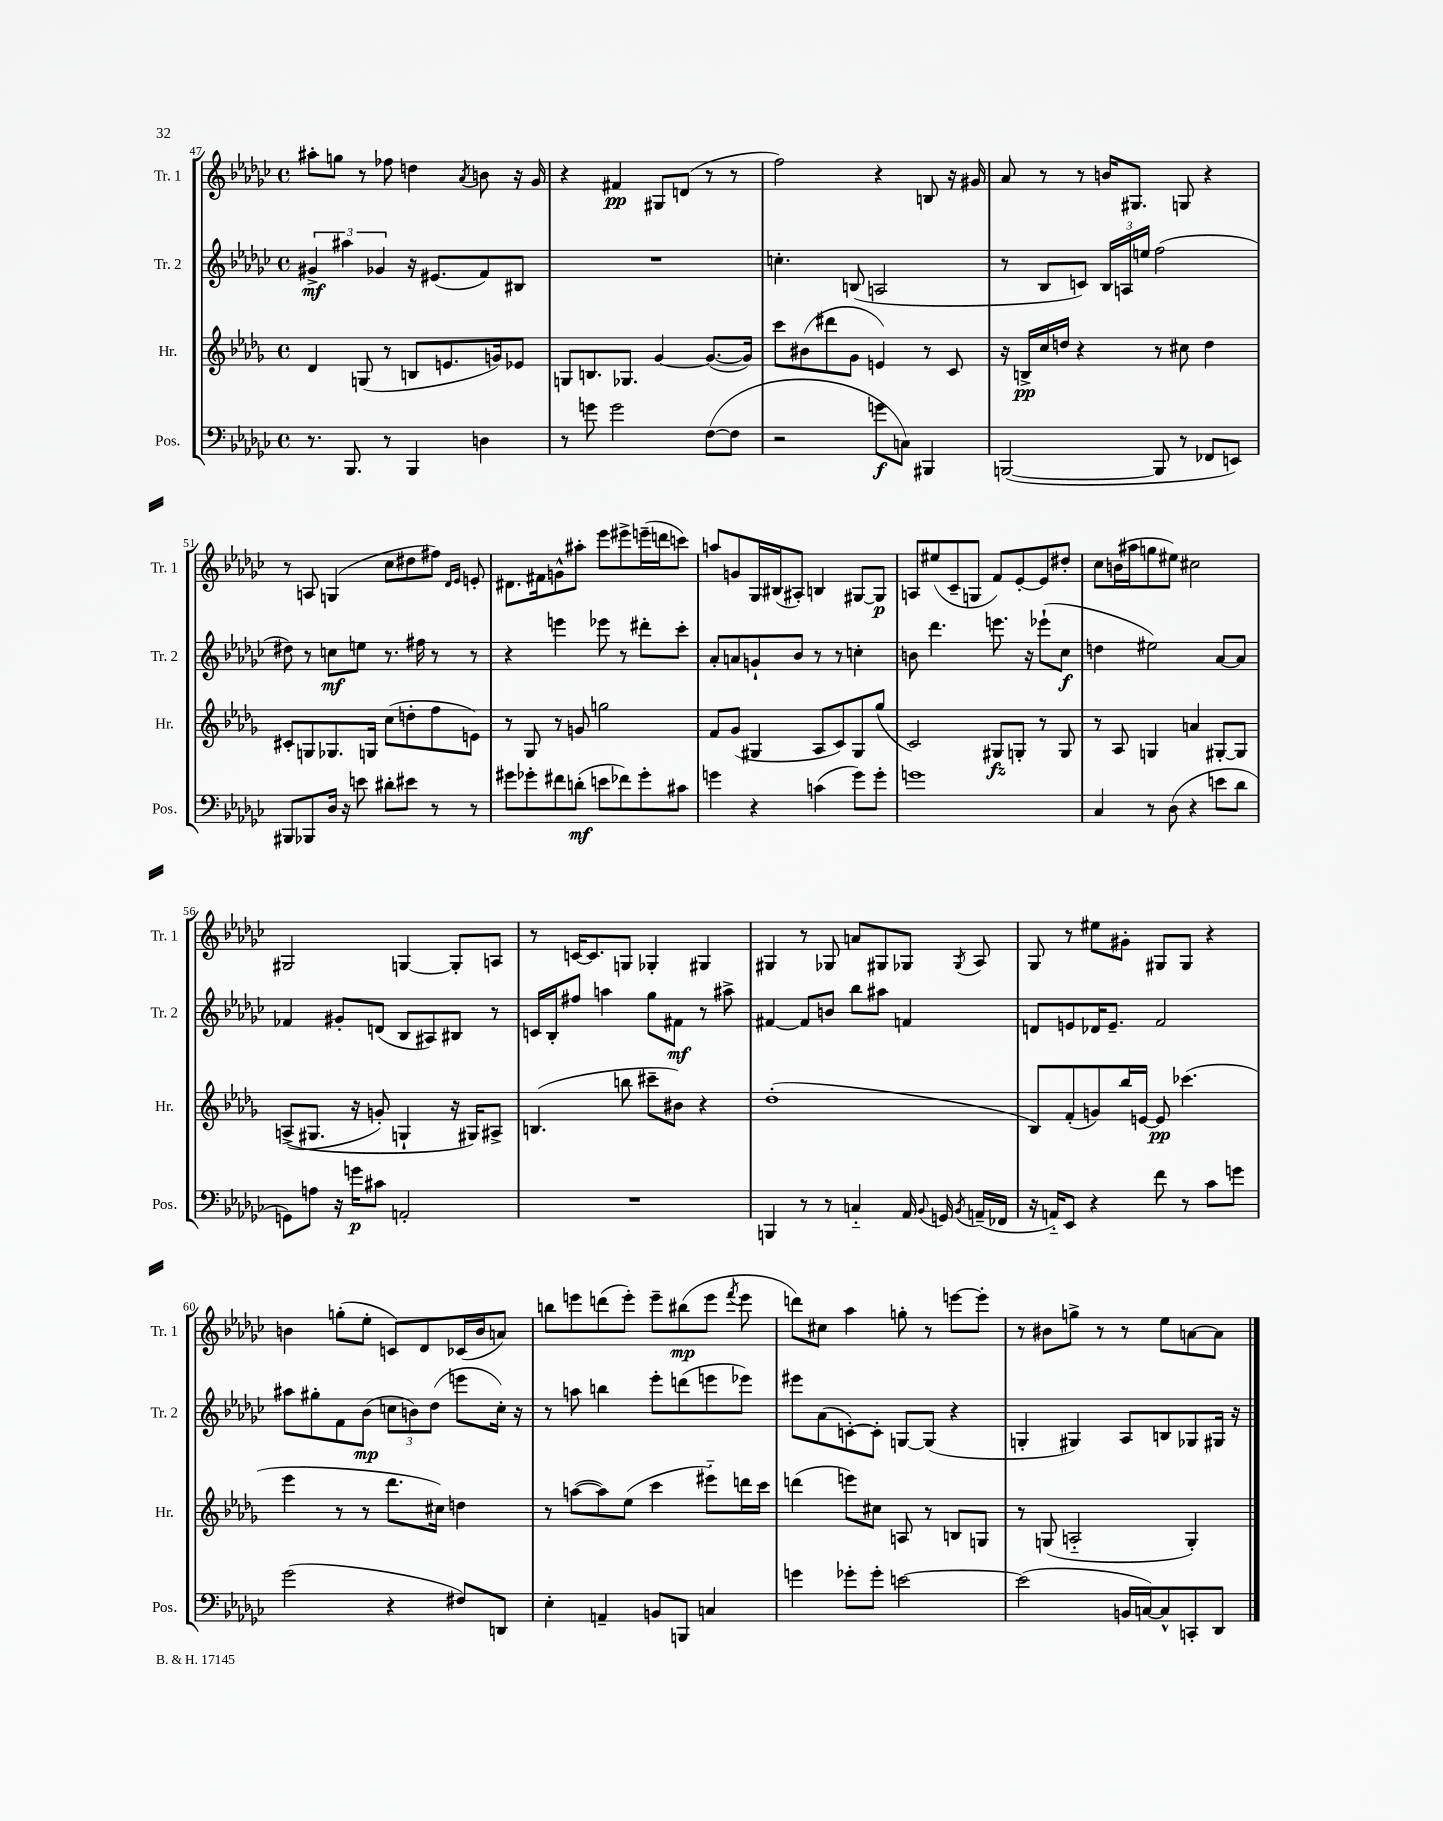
<<
\new StaffGroup <<
\new Staff = "s0" \with { instrumentName = "Tr. 1" shortInstrumentName = "Tr. 1" } {
    \clef treble \key ges \major \defaultTimeSignature \time 4/4
    \autoBeamOff ais''8[-. g''8] r8 fes''8 d''4 \acciaccatura { aes'8 } b'8 r16 ges'16 |
    r4 fis'4\pp gis8[ d'8]( r8 r8 |
    f''2) r4 b8 r16 gis'16 |
    aes'8 r8 r8 b'16[ gis8.] g8 r4 |
    r8 a8 g4( ces''8[ dis''8 fis''8]) \grace { des'16[ ees'16] } e'8-. |
    dis'8.[ fis'16 g'8-^ ais''8]-. ees'''8[ eis'''8-> e'''16--( d'''16 c'''8]) |
    a''8[ g'8 ges16 bis16( ais8]-.) b4 gis8[~ gis8]\p |
    a8[ eis''8( ces'8-- g8] f'8[) ees'8~-. ees'8 dis''8]-. |
    ces''8[ b'16( ais''16 g''8 eis''8]) cis''2 |
    gis2 g4~ g8[-. a8] |
    r8 c'16[~ c'8. g8] ges4-. gis4 |
    gis4 r8 ges8 a'8[ gis8 ges8] \acciaccatura { ges8 } aes8 |
    ges8 r8 eis''8[ gis'8]-. gis8[ gis8] r4 |
    b'4 g''8[-.( ees''8]-. c'8[) des'8 ces'16( b'16 a'8]) |
    b''8[ e'''8 d'''8( e'''8]-.) e'''8[-- bis''8\mp( e'''8] \acciaccatura { f'''8 } e'''8 |
    d'''8[) cis''8] aes''4 g''8-. r8 e'''8[~ e'''8]-. |
    r8 bis'8[ g''8]-> r8 r8 ees''8[ a'8~ a'8] \bar "|." |
}
\new Staff = "s1" \with { instrumentName = "Tr. 2" shortInstrumentName = "Tr. 2" } {
    \clef treble \key ges \major \defaultTimeSignature \time 4/4
    \autoBeamOff \tuplet 3/2 { gis'4->\mf ais''4 ges'4 } r16 eis'8.[( f'8) bis8] |
    R1 |
    c''4.-. b8( a2 |
    r8 bes8[ c'8]) \tuplet 3/2 { bes16[ a16 e''16] } f''2( |
    dis''8) r8 c''8[\mf e''8] r8. fis''16 r8 r8 |
    r4 e'''4 ees'''8 r8 dis'''8[-. ces'''8]-. |
    aes'8[-. a'8 g'8-! bes'8] r8 r8 c''4-. |
    b'8 des'''4. e'''8. r16 ees'''8[-!( ces''8]\f |
    d''4 eis''2) aes'8[~ aes'8] |
    fes'4 gis'8[-. d'8]( bes8[ ais8) bis8] r8 |
    c'16[ bes16-. fis''8] a''4 ges''8[ fis'8]\mf r8 ais''8-> |
    fis'4~ fis'8[ b'8] bes''8[ ais''8] f'4 |
    d'8[ e'8 des'16 e'8.]-- f'2 |
    ais''8[ gis''8-. f'8 bes'8]\mp( \tuplet 3/2 { c''8[ b'8) des''8]( } e'''8[ c''16]-.) r16 |
    r8 a''8 b''4 ees'''8[-. d'''8( e'''8 ees'''8]) |
    eis'''8[ aes'8( c'8~-.) c'8]-. g8[~ g8]( r4 |
    g4-. gis4) aes8[ b8 ges8 gis16] r16 \bar "|." |
}
\new Staff = "s2" \with { instrumentName = "Hr." shortInstrumentName = "Hr." } {
    \clef treble \key des \major \defaultTimeSignature \time 4/4
    \autoBeamOff des'4 g8( r8 b8[ e'8. g'16) ees'8] |
    g8[ b8. ges8.] ges'4~ ges'8.[~( ges'16]) |
    c'''8[ bis'8( dis'''8 ges'8] e'4) r8 c'8 |
    r16 b16[->\pp c''16 d''16] r4 r8 cis''8 d''4 |
    cis'8[-. g8 ges8. g16] c''8[( d''8-. f''8 e'8]) |
    r8 ges8 r8 g'8 g''2 |
    f'8[ ges'8]( gis4 aes8[ c'8) gis8 ges''8]( |
    c'2) gis8[\fz g8]-. r8 g8 |
    r8 aes8 g4 a'4 gis8[~-. gis8] |
    a8[->(\( gis8.] r16 g'8-.) g4-! r16 gis16[\) ais8]-> |
    b4.( b''8 cis'''8[-- bis'8]) r4 |
    des''1-.( |
    bes8[) f'8-.( g'8) bes''16 e'16]~ e'8\pp ces'''4.( |
    ees'''4 r8 r8 des'''8.[ cis''16]) d''4 |
    r8 a''8[~( a''8) ees''8]( c'''4 eis'''8[-_) d'''16 c'''16] |
    d'''4( e'''8[) cis''8] a8 r8 b8[ g8] |
    r8 g8( a2-_ g4-.) \bar "|." |
}
\new Staff = "s3" \with { instrumentName = "Pos." shortInstrumentName = "Pos." } {
    \clef bass \key ges \major \defaultTimeSignature \time 4/4
    \autoBeamOff r8. bes,,8. r8 bes,,4 d4 |
    r8 g'8 g'2 f8[~( f8] |
    r2 g'8[\f c8]) bis,,4 |
    b,,2~( b,,8 r8 fes,8[ e,8]) |
    bis,,8[ bes,,8 des16] r16 e'8 dis'8[-. eis'8] r8 r8 |
    gis'8[ ges'8-. fis'8 d'8]-.\mf( e'8[ fes'8) ges'8-. cis'8] |
    g'4 r4 c'4( g'8[) g'8]-. |
    g'1 |
    ces4 r8 des8( r4 e'8[ des'8] |
    g,8[) a8] r16 g'16[\p cis'8] a,2-. |
    R1 |
    b,,4 r8 r8 c4-_ aes,16 \appoggiatura { bes,8 } g,16 \acciaccatura { bes,8 } a,16[--( fes,16] |
    r16 a,16[-_) ees,8] r4 f'8 r8 ces'8[ g'8] |
    ges'2( r4 fis8[) d,8] |
    ees4-. a,4-- b,8[ b,,8] c4 |
    g'4 ges'8[-. ges'8]-. e'2~ |
    e'2( b,16[ c16~) c8-^ c,8-. des,8] \bar "|." |
}
>>
>>
\layout { \context { \Score currentBarNumber = #47 } }
